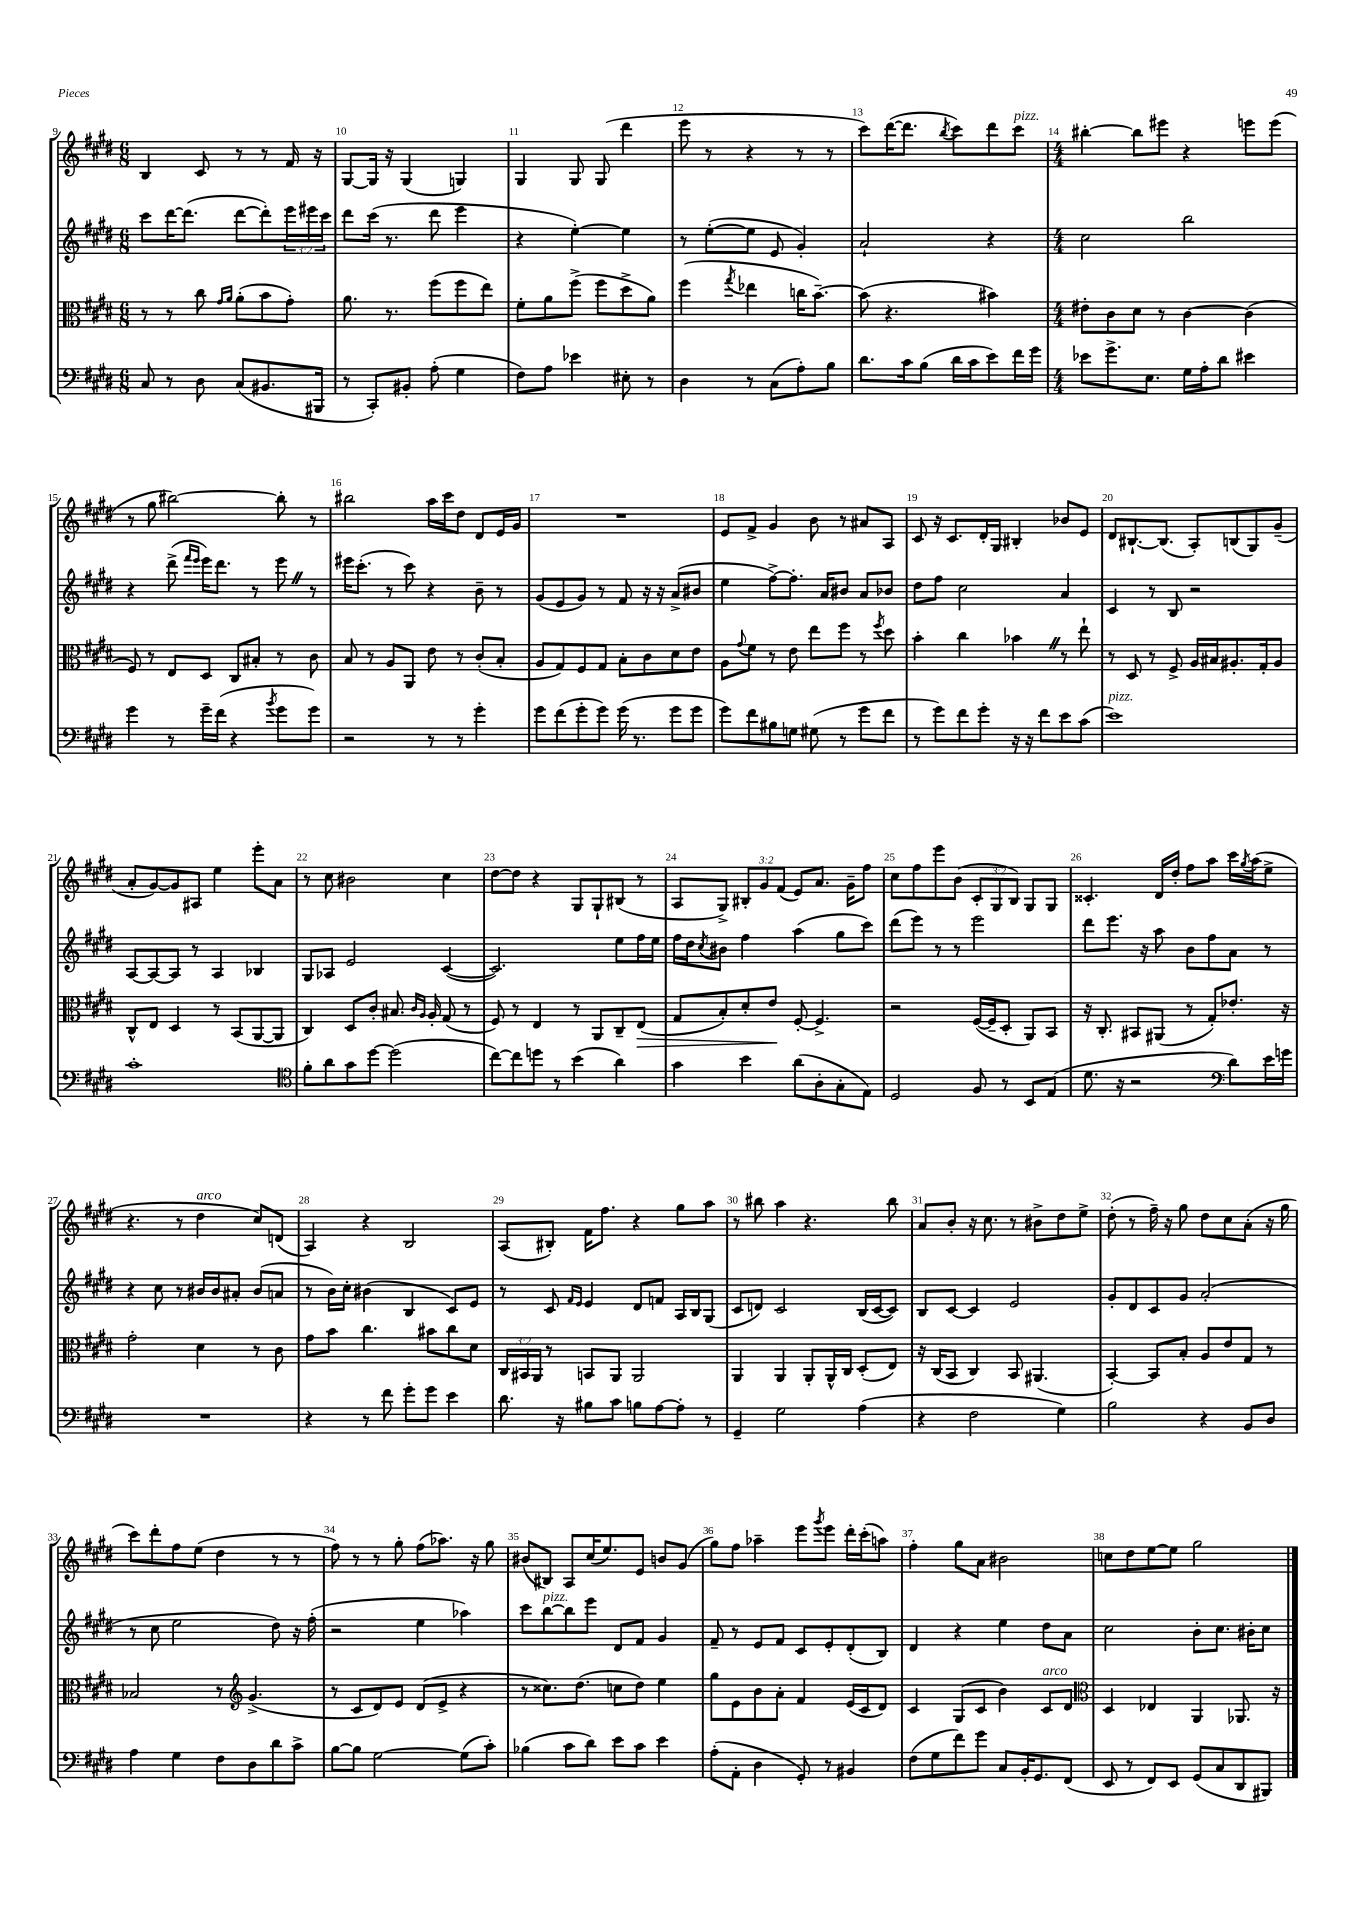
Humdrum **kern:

**kern	**kern	**dynam	**kern	**kern
*part4	*part3	*part3	*part2	*part1
*staff4	*staff3	*staff3	*staff2	*staff1
*clefF4	*clefC3	*	*clefG2	*clefG2
*k[f#c#g#d#]	*k[f#c#g#d#]	*	*k[f#c#g#d#]	*k[f#c#g#d#]
*M6/8	*M6/8	*	*M6/8	*M6/8
=9	=9	=9	=9	=9
8C#/	8r	.	8ccc#\L	4B/
8r	8r	.	[16ddd#\K	.
.	.	.	(8.ddd#\J]	.
8D#\	8cc#\	.	.	8c#/
.	16qqg#/LL	.	.	.
.	16qqa/JJ	.	.	.
(8C#/L	(8a'\L	.	[8ddd#\L	8r
8.BB#X/	8b\	.	8ddd#'\])	8r
.	8g#'\J)	.	24eee\L	16f#/
.	.	.	24eee#X\	.
16BBB#X/Jk	.	.	.	16r
.	.	.	24ccc#\JJ	.
=10	=10	=10	=10	=10
8r	8.a\	.	8ddd#\L	[8G#/L
8CC#'/L)	.	.	(16ccc#\Jk	16G#/Jk]
.	8.r	.	8.r	16r
8BB#X'/J	.	.	.	(4G#/
(8A'\	(8ff#\L	.	8ddd#\	.
4G#\	8ff#\	.	4eee\	4Gn/)
.	8ee\J)	.	.	.
=11	=11	=11	=11	=11
8F#\L)	8f#'\L	.	4r	4G#/
8A\J	8a\	.	.	.
4e-X\	(8ff#^\J	.	[4ee'\)	8G#/
.	8ff#\L	.	.	(8G#/
8E#X'\	8dd#^\	.	4ee\]	4ddd#\
8r	8a\J)	.	.	.
=12	=12	=12	=12	=12
4D#\	(4ff#\	.	8r	8eee\
.	.	.	([8ee'\L	8r
.	8qgg#/	.	.	.
8r	4ee-X\	.	8ee\J]	4r
(8C#\L	.	.	8e/	.
8A'\)	16ccn\KL	.	4g#'/)	8r
.	[8.b~\J)	.	.	.
8B\J	.	.	.	8r
=13	=13	=13	=13	=13
8.d#\L	(8b\]	.	2a`/	8ccc#\L)
.	4.r	.	.	([16ddd#\K
16c#\k	.	.	.	8.ddd#\J]
(8B\J	.	.	.	.
.	.	.	.	8qbb/
16d#\LL	.	.	.	8ccc#\L)
16c#\J	.	.	.	.
8e\)	4b#X\)	.	4r	8ddd#\
!	!	!	!	!LO:TX:a:i:t=pizz.
16f#\L	.	.	.	8ccc#\J
16g#\JJ	.	.	.	.
=14	=14	=14	=14	=14
*M4/4	*M4/4	*	*M4/4	*M4/4
8e-X\L	8e#X'\L	.	2cc#\	[4bb#X'\
8.g#^\	8c#\	.	.	.
.	8d#\J	.	.	8bb#\L]
8.E\J	.	.	.	.
.	8r	.	.	8eee#X\J
16G#\LL	[4c#\	.	2bb\	4r
16A'\J	.	.	.	.
8d#\J	.	.	.	.
4e#X\	(4c#\]	.	.	8eeen\L
.	.	.	.	(8eee\J
!!LO:LB:g=z
=15	=15	=15	=15	=15
4g#\	8F#/)	.	4r	8r
.	8r	.	.	8gg#\
8r	8E/L	.	(8ddd#^\	[2bb#X\)
.	.	.	16qqfff#/LL	.
.	.	.	16qqeee/JJ	.
16g#~\LL	8D#/J	.	16eee\KL)	.
(16f#\JJ	.	.	8.ddd#\J	.
4r	8C#/L	.	.	.
.	8B#X'/J	.	8r	.
8qb/	.	.	.	.
8g#\L	8r	.	8eeeZ\	8bb#'\]
8g#\J)	8c#\	.	8r	8r
=16	=16	=16	=16	=16
2r	8B/	.	16eee#X\KL	2bb#X\
.	.	.	(8.ccc#'\J	.
.	8r	.	.	.
.	8A/L	.	8r	.
.	8AA/J	.	8ccc#\)	.
8r	8e\	.	4r	16aa\LL
.	.	.	.	16ccc#\J
8r	8r	.	.	8dd#\J
4g#'\	(8c#'/L	.	8b~\	8d#/L
.	8B'/J	.	8r	16e/L
.	.	.	.	16g#/JJ
=17	=17	=17	=17	=17
8g#\L	8A/L	.	(8g#/L	1r
(8f#\	8G#/)	.	8e/	.
8g#'\	8F#/	.	8g#/J)	.
8g#\J)	8G#/J	.	8r	.
(16g#\	8B'\L	.	8f#/	.
8.r	.	.	.	.
.	8c#\	.	16r	.
.	.	.	16r	.
8g#\L	8d#\	.	(8a^/L	.
8g#\J	8e\J	.	8b#X/J	.
=18	=18	=18	=18	=18
8g#\L)	8A\L	.	4ee\	8e/L
.	8qqg#/	.	.	.
8f#\	8f#\J	.	.	8f#^/J
8B#X\	8r	.	[8ff#^\L)	4g#/
8Gn\J	8e\	.	8.ff#'\J]	.
(8G#X\	8ee\L	.	.	8b\
.	.	.	16a/KL	.
8r	8ff#\J	.	8b#X/J	8r
8g#\L	8r	.	8a/L	8a#X/L
.	8qff#/	.	.	.
8f#\J	8dd#\	.	8b-X/J	8A/J
=19	=19	=19	=19	=19
8r	4b'\	.	8dd#\L	8c#/
8g#\L)	.	.	8ff#\J	16r
.	.	.	.	8.c#/L
8f#\	4cc#\	.	2cc#\	.
8g#'\J	.	.	.	16d#'/L
.	.	.	.	16G#/JJ
16r	4b-XZ\	.	.	4B#X'/
16r	.	.	.	.
8f#\L	.	.	.	.
8e\	8r	.	4a/	8b-X/L
(8c#\J	8ee`\	.	.	8e/J
=20	=20	=20	=20	=20
!LO:TX:a:i:t=pizz.	!	!	!	!
1e)	8r	.	4c#/	8d#/L
.	8D#/	.	.	[8.B#X`/
.	8r	.	8r	.
.	.	.	.	(8.B#/J]
.	8F#^/	.	8B/	.
.	16A/LL	.	2r	8A'/L)
.	16B#X/J	.	.	.
.	8.A#X'/	.	.	(8Bn/
.	.	.	.	8G#/)
.	16G#'/k	.	.	.
.	8A#/J	.	.	(8g#~/J
!!LO:LB:g=z
=21	=21	=21	=21	=21
1c#'	8C#^^/L	.	[8A/L	8a'/L
.	8E/J	.	8A/_	[8g#/)
.	4D#/	.	8A/J]	8g#/]
.	.	.	8r	8A#X/J
.	8r	.	4A/	4ee\
.	(8BB/L	.	.	.
.	[8AA/	.	4B-X/	8eee'\L
.	8AA/J]	.	.	8a\J
=22	=22	=22	=22	=22
*clefC4	*	*	*	*
8f#'\L	4C#/)	.	8G#/L	8r
8a\	.	.	8A-X/J	8cc#\
8g#\	8D#/L	.	2e/	2b#X\
[8dd#\J	8c#'/J	.	.	.
(2dd#\]	8.B#X/	.	.	.
.	16qqc#/LL	.	.	.
.	16qqA/JJ	.	.	.
.	16A'/	.	.	.
.	(8G#/	.	([4c#/	4cc#\
.	8r	.	.	.
=23	=23	=23	=23	=23
[8cc#\L)	8F#/)	.	2.c#/])	[8dd#\L
8cc#\]	8r	.	.	8dd#\J]
8ddn\J	4E/	.	.	4r
8r	.	.	.	.
(4b\	8r	.	.	8G#/L
.	8AA/L	.	.	8G#`/
4a\)	8C#~/	.	8ee\L	(8B#X/J
!	!	!LO:HP:b	!	!
.	(8E/J	>	16ff#\L	8r
.	.	.	16ee\JJ	.
=24	=24	=24	=24	=24
4g#\	8G#/L	.	16ff#\LL	8A/L
.	.	.	16dd#\J	.
.	.	.	8qcc#/	.
.	8B'/)	.	8b#X\J	8G#^/J)
4b\	8d#'/	.	4ff#\	12B#X'/L
.	.	.	.	12g#/
.	8e/J	.	.	.
.	.	.	.	(12f#/J
(8a\L	[8F#'/	]	(4aa\	8e/L)
8A'\	4.F#^/]	.	.	8.a/J
8G#'\	.	.	8gg#\L	.
.	.	.	.	16g#~\KL
8E\J)	.	.	8ccc#\J)	8ff#\J
=25	=25	=25	=25	=25
2D#/	2r	.	(8ddd#\L	8cc#\L
.	.	.	8eee\J)	8ff#\
.	.	.	8r	8eee\
.	.	.	8r	(8b\J
8F#/	([16F#/LL	.	2eee\	12c#'/L
.	16F#~/J]	.	.	.
.	.	.	.	12G#/
8r	8D#'/J	.	.	.
.	.	.	.	12B/J)
8BB/L	8AA/L)	.	.	8G#/L
(8E/J	8BB/J	.	.	8G#/J
=26	=26	=26	=26	=26
8.d#\	16r	.	8ddd#\L	4.c##X'/
.	8.C#'/	.	.	.
.	.	.	8.eee\J	.
16r	.	.	.	.
2r	8BB#X/L	.	.	.
.	.	.	16r	.
.	(8AA#X/J	.	8aa\	16d#/LL
.	.	.	.	16dd#'/JJ
.	8r	.	8b\L	8ff#\L
.	8G#'/L)	.	8ff#\	8aa\J
*clefF4	*	*	*	*
8d#\L)	8.e-X'/J	.	8a\J	16ccc#\LL
.	.	.	.	8qgg#/
.	.	.	.	(16aa\J
16e\L	.	.	8r	8ee^\J
16gn\JJ	16r	.	.	.
!!LO:LB:g=z
=27	=27	=27	=27	=27
1r	2g#'\	.	4r	4.r
.	.	.	8cc#\	.
.	.	.	8r	8r
!	!	!	!	!LO:TX:a:i:t=arco
.	4d#\	.	16b#X/LL	4dd#\
.	.	.	16b#/J	.
.	.	.	8a#X'/J	.
.	8r	.	(8b#/L	8cc#/L)
.	8c#\	.	8an/J	(8dn/J
=28	=28	=28	=28	=28
4r	8g#\L	.	8r	4A/)
.	8b\J	.	16b\LL)	.
.	.	.	16cc#'\JJ	.
8r	4.cc#\	.	(4b#X\	4r
8f#\	.	.	.	.
8g#'\L	.	.	4B/	2B/
8g#\J	8b#X\L	.	.	.
4e\	8cc#\	.	8c#/L)	.
.	8d#\J	.	8e/J	.
=29	=29	=29	=29	=29
8.d#\	24C#/LL	.	8r	(8A/L
.	24BB#X/	.	.	.
.	24AA/JJ	.	.	.
.	8r	.	8c#/	8B#X'/J)
16r	.	.	.	.
.	.	.	16qqf#/LL	.
.	.	.	16qqe/JJ	.
8B#X\L	8BBn/L	.	4e/	16f#\KL
.	.	.	.	8.ff#\J
8c#\J	8AA/J	.	.	.
8Bn\L	2AA/	.	8d#/L	4r
[8A\	.	.	8fn/J	.
8A'\J]	.	.	16A/LL	8gg#\L
.	.	.	16B/J	.
8r	.	.	(8G#/J	8aa\J
=30	=30	=30	=30	=30
4GG#~/	4AA/	.	8c#/L	8r
.	.	.	8dn/J)	8bb#X\
2G#\	4AA/	.	2c#/	4aa\
.	8AA'/L	.	.	4.r
.	16AA^^/L	.	.	.
.	16C#/JJ	.	.	.
(4A\	(8D#'/L	.	(16B/LL	.
.	.	.	[16c#/J	.
.	8E/J)	.	8c#/J])	8bb#\
=31	=31	=31	=31	=31
4r	16r	.	8B/L	8a/L
.	(16C#/KL	.	.	.
.	8BB/J	.	[8c#/J	8b'/J
2F#\	4C#/)	.	4c#/]	16r
.	.	.	.	8.cc#\
.	8BB/	.	2e/	8r
.	(4.AA#X/	.	.	8b#X^\L
4G#\)	.	.	.	8dd#\
.	.	.	.	8ee^\J
=32	=32	=32	=32	=32
2B\	[4BB'/)	.	8g#'/L	(8dd#'\
.	.	.	8d#/	8r
.	8BB/L]	.	8c#/	16ff#~\)
.	.	.	.	16r
.	8B'/J	.	8g#/J	8gg#\
4r	8A/L	.	(2a'/	8dd#\L
.	8e/	.	.	8cc#\
8BB/L	8G#/J	.	.	(8a'\J
8D#/J	8r	.	.	16r
.	.	.	.	16gg#\
!!LO:LB:g=z
=33	=33	=33	=33	=33
4A\	2B-X/	.	8r	8ccc#\L)
.	.	.	8cc#\	8ddd#'\
4G#\	.	.	2ee\	8ff#\
.	.	.	.	(8ee\J
8F#\L	8r	.	.	4dd#\
*	*clefG2	*	*	*
8D#\	(4.g#^/	.	.	.
8d#\	.	.	8dd#\)	8r
8c#^\J	.	.	16r	8r
.	.	.	(16ff#'\	.
=34	=34	=34	=34	=34
[8B\L	8r	.	2r	8ff#\)
8B\J]	8c#/L	.	.	8r
[2G#\	8d#/)	.	.	8r
.	8e/J	.	.	8gg#'\
.	(8d#/L	.	4ee\	(8ff#\L
.	8e^/J	.	.	8.aa-X\J)
(8G#\L]	4r	.	4aa-X\)	.
.	.	.	.	16r
8c#'\J)	.	.	.	8gg#\
=35	=35	=35	=35	=35
(4B-X\	8r	.	8ccc#\L	(8b#X/L
!	!	!	!LO:TX:a:i:t=pizz.	!
.	8.cc##X\L)	.	[8bb\	8B#X/J)
8c#\L	.	.	8bb\]	8A/L
.	(8.dd#\J	.	.	.
8d#\J)	.	.	8eee\J	(16cc#/K
.	.	.	.	8.ee/)
8e\L	8ccn\L	.	8d#/L	.
8c#\J	8dd#\J)	.	8f#/J	8e/J
4e\	4ee\	.	4g#/	8bn/L
.	.	.	.	(8g#/J
=36	=36	=36	=36	=36
(8A'\L	8gg#\L	.	8f#~/	8gg#\L)
8AA'\J	8e\	.	8r	8ff#\J
4D#\	8b\	.	8e/L	4aa-X~\
.	8a'\J	.	8f#/J	.
8GG#'/)	4f#/	.	8c#/L	8eee\L
.	.	.	.	8qggg#/
8r	.	.	8e'/	8eee\J
4BB#X/	(16e/LL	.	(8d#'/	16ddd#'\LL
.	16c#/J	.	.	(16ccc#'\J
.	8d#/J)	.	8B/J)	8aan\J)
=37	=37	=37	=37	=37
(8F#\L	4c#/	.	4d#/	4ff#'\
8G#\	.	.	.	.
8f#\)	(8G#/L	.	4r	8gg#\L
8g#\J	8c#/J	.	.	8a\J
8C#/L	4b\)	.	4ee\	2b#X\
16BB'/K	.	.	.	.
8.GG#/	.	.	.	.
!	!LO:TX:a:i:t=arco	!	!	!
.	8c#/L	.	8dd#\L	.
(8FF#/J	8d#/J	.	8a\J	.
=38	=38	=38	=38	=38
*	*clefC3	*	*	*
8EE/	4D#/	.	2cc#\	8ccn\L
8r	.	.	.	8dd#\
8FF#/L)	4E-X/	.	.	[8ee\
8EE/J	.	.	.	8ee\J]
(8GG#/L	4AA/	.	8b'\L	2gg#\
8C#/	.	.	8.cc#\J	.
8DD#/	8.AA-X/	.	.	.
.	.	.	16b#X'\KL	.
8BBB#X/J)	.	.	8cc#\J	.
.	16r	.	.	.
==	==	==	==	==
*-	*-	*-	*-	*-
